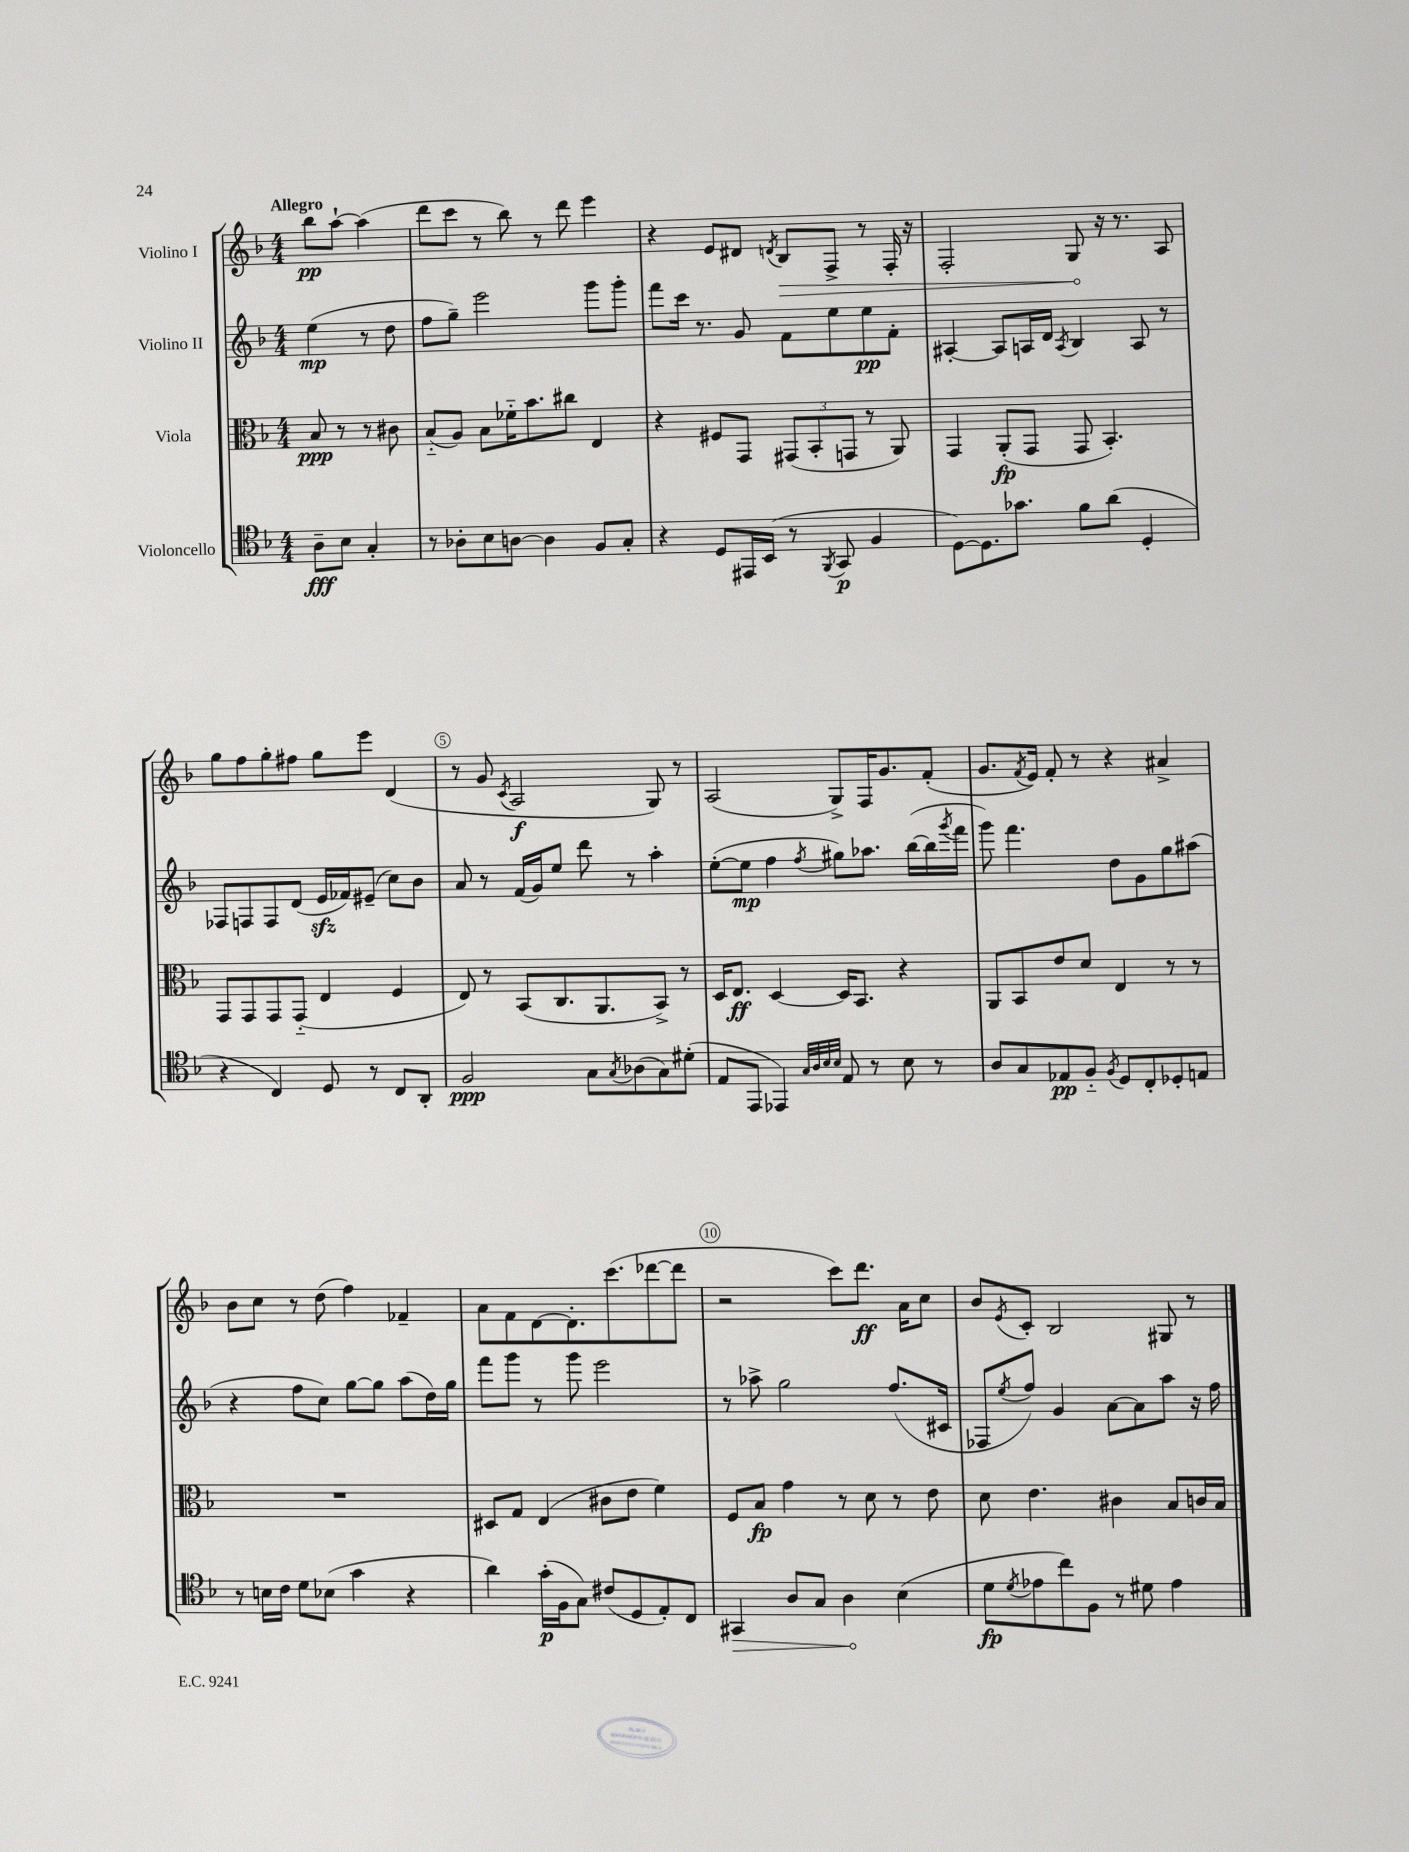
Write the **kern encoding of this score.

**kern	**dynam	**kern	**dynam	**kern	**dynam	**kern	**dynam
*part4	*part4	*part3	*part3	*part2	*part2	*part1	*part1
*staff4	*staff4	*staff3	*staff3	*staff2	*staff2	*staff1	*staff1
*I"Violoncello	*	*I"Viola	*	*I"Violino II	*	*I"Violino I	*
*clefC4	*	*clefC3	*	*clefG2	*	*clefG2	*
*k[b-]	*	*k[b-]	*	*k[b-]	*	*k[b-]	*
*M4/4	*	*M4/4	*	*M4/4	*	*M4/4	*
=	=	=	=	=	=	=	=
!	!	!	!	!	!	!LO:TX:a:B:t=Allegro	!
8A~\L	fff	8B-/	ppp	(4ee\	mp	8bb-\L	pp
8B-\J	.	8r	.	.	.	[8aa`\J	.
4G'/	.	8r	.	8r	.	(4aa\]	.
.	.	8c#X\	.	8dd\	.	.	.
=1	=1	=1	=1	=1	=1	=1	=1
8r	.	(8B-/L	.	8ff\L	.	8ddd\L	.
8A-X'\L	.	8A/J)	.	8gg~\J)	.	8ccc\J	.
8B-\	.	8B-\L	.	2eee\	.	8r	.
[8An\J	.	16f-X\K	.	.	.	8bb-\)	.
.	.	8.b-\	.	.	.	.	.
4A\]	.	.	.	.	.	8r	.
.	.	8cc#X\J	.	.	.	8ddd\	.
8F/L	.	4E/	.	8ggg\L	.	4eee\	.
8G'/J	.	.	.	8ggg'\J	.	.	.
=2	=2	=2	=2	=2	=2	=2	=2
4r	.	4r	.	8fff\L	.	4r	.
.	.	.	.	16ccc\Jk	.	.	.
.	.	.	.	8.r	.	.	.
8D/L	.	8F#X/L	.	.	.	8e/L	.
16EE#X/L	.	8GG/J	.	8g/	.	8d#X/J	.
(16BB-/JJ	.	.	.	.	.	.	.
.	.	.	.	.	.	8qdn/	.
!	!	!	!	!	!	!	!LO:HP:b
8r	.	(12GG#X/L	.	8f\L	.	8B-/L	>
.	.	12BB-'/	.	.	.	.	.
8qFF/	.	.	.	.	.	.	.
8GG/	p	.	.	8ee\	.	8F^/J	.
.	.	12GGn/J	.	.	.	.	.
4F/	.	8r	.	8ee\	pp	8r	.
.	.	8AA/)	.	8f'\J	.	16F'/	.
.	.	.	.	.	.	16r	.
=3	=3	=3	=3	=3	=3	=3	=3
[8D\L)	.	4GG/	.	[4A#X'/	.	2F'/	.
8.D\]	.	.	.	.	.	.	.
.	.	(8AA'/L	fp	8A#/L]	.	.	.
8.g-X\J	.	.	.	.	.	.	.
.	.	8GG/J	.	16An/L	.	.	.
.	.	.	.	16d/JJ	.	.	.
.	.	.	.	8qA/	.	.	.
8f\L	.	8GG/	.	4B-/	.	8G/	.
(8a\J	.	4.BB-'/)	.	.	.	16r	]
.	.	.	.	.	.	8.r	.
4D'/	.	.	.	8A/	.	.	.
.	.	.	.	8r	.	8A/	.
!!LO:LB:g=z
=4	=4	=4	=4	=4	=4	=4	=4
4r	.	8GG/L	.	8F-X/L	.	8gg\L	.
.	.	8GG/	.	8Fn/	.	8ff\	.
4C/)	.	8GG/	.	8F/	.	8gg'\	.
.	.	(8GG/J	.	(8d/J	.	8ff#X\J	.
8D/	.	4E/	.	16ezz/LL	.	8gg\L	.
.	.	.	.	16f-X/J)	.	.	.
8r	.	.	.	(8e#X~/J	.	8eee\J	.
8C/L	.	4F/	.	8cc\L)	.	(4d/	.
8AA'/J	.	.	.	8b-\J	.	.	.
=5	=5	=5	=5	=5	=5	=5	=5
2F/	ppp	8E/)	.	8a/	.	8r	.
.	.	8r	.	8r	.	8g/	.
.	.	.	.	.	.	8qc/	.
.	.	(8BB-/L	.	(16f/LL	.	2A/	f
.	.	.	.	16g/J)	.	.	.
.	.	8.C/	.	8ee/J	.	.	.
8G\L	.	.	.	8ddd\	.	.	.
.	.	8.AA/	.	.	.	.	.
8qG/	.	.	.	.	.	.	.
(8A-X\	.	.	.	8r	.	.	.
8G\)	.	8BB-^/J)	.	4aa'\	.	8G/)	.
(8d#X'\J	.	8r	.	.	.	8r	.
=6	=6	=6	=6	=6	=6	=6	=6
8E/L	.	16D/KL	.	([8ee'\L	.	(2A/	.
.	.	8.E/J	ff	.	.	.	.
8EE/J	.	.	.	8ee\J]	mp	.	.
4EE-X/)	.	[4D/	.	4ff\	.	.	.
32qqG/LLL	.	.	.	.	.	.	.
32qqA/	.	.	.	.	.	.	.
32qqB-/	.	.	.	.	.	.	.
32qqB-/JJJ	.	.	.	8qff/	.	.	.
8E/	.	16D/KL]	.	8gg#X\L)	.	8G^/L)	.
.	.	8.BB-/J	.	.	.	.	.
8r	.	.	.	8.aa-X\J	.	16F/K	.
.	.	.	.	.	.	8.g/	.
8B-\	.	4r	.	.	.	.	.
.	.	.	.	([16bb-\LL	.	.	.
8r	.	.	.	16bb-\]	.	(8f'/J	.
.	.	.	.	8qggg/	.	.	.
.	.	.	.	16fff\JJ	.	.	.
=7	=7	=7	=7	=7	=7	=7	=7
8A/L	.	8AA/L	.	8ggg\)	.	8.g/L	.
8G/	.	8BB-/	.	4.fff\	.	.	.
.	.	.	.	.	.	8qf/	.
.	.	.	.	.	.	16e/Jk)	.
8E-X/	pp	8e/	.	.	.	8f'/	.
8F/J	.	8d/J	.	.	.	8r	.
8qF/	.	.	.	.	.	.	.
8D/L	.	4E/	.	8dd\L	.	4r	.
8C'/	.	.	.	8g\	.	.	.
8D-X'/	.	8r	.	8gg\	.	4a#X^/	.
8En/J	.	8r	.	(8aa#X\J	.	.	.
!!LO:LB:g=z
=8	=8	=8	=8	=8	=8	=8	=8
8r	.	1r	.	4r	.	8b-\L	.
16Bn\LL	.	.	.	.	.	8cc\J	.
16c\JJ	.	.	.	.	.	.	.
8d\L	.	.	.	8ff\L	.	8r	.
(8B-X\J	.	.	.	8cc\J)	.	(8dd\	.
4g\	.	.	.	[8gg\L	.	4ff\)	.
.	.	.	.	8gg\J]	.	.	.
4r	.	.	.	(8aa\L	.	4f-X~/	.
.	.	.	.	16dd\L)	.	.	.
.	.	.	.	16gg\JJ	.	.	.
=9	=9	=9	=9	=9	=9	=9	=9
4a\)	.	8D#X/L	.	8fff\L	.	8a\L	.
.	.	8G/J	.	8ggg\J	.	8f\	.
(16g'\LL	p	(4E/	.	8r	.	[8d\	.
16F\J	.	.	.	.	.	.	.
8G\J)	.	.	.	8ggg\	.	8.d'\]	.
(8c#X/L	.	8c#X\L	.	2eee\	.	.	.
.	.	.	.	.	.	(8.ccc\	.
8D/	.	8e\J	.	.	.	.	.
8E'/)	.	4f\)	.	.	.	[8ddd-X\	.
8C/J	.	.	.	.	.	8ddd-\J]	.
=10	=10	=10	=10	=10	=10	=10	=10
!	!LO:HP:b	!	!	!	!	!	!
4GG#X/	>	8F/L	.	8r	.	2r	.
.	.	8B-/J	fp	8aa-X^\	.	.	.
8A/L	.	4g\	.	2gg\	.	.	.
8G/J	.	.	.	.	.	.	.
4A\	.	8r	.	.	.	8ccc\L)	.
.	.	8d\	.	.	.	8.ddd\J	ff
(4B-\	]	8r	.	(8.ff/L	.	.	.
.	.	.	.	.	.	16a\KL	.
.	.	8e\	.	.	.	8cc\J	.
.	.	.	.	16c#X/Jk	.	.	.
=11	=11	=11	=11	=11	=11	=11	=11
8d\L	fp	8d\	.	8F-X/L	.	8b-/L	.
8qd/	.	.	.	8qee/	.	8qe/	.
8e-X\	.	4.e\	.	8ff/J)	.	8c'/J	.
8cc\)	.	.	.	4g/	.	2B-/	.
8F\J	.	.	.	.	.	.	.
8r	.	4c#X\	.	[8a\L	.	.	.
8d#X\	.	.	.	8a\]	.	.	.
4e-\	.	8B-/L	.	8aa\J	.	8G#X/	.
.	.	16cn/L	.	16r	.	8r	.
.	.	16B-/JJ	.	16ff\	.	.	.
==	==	==	==	==	==	==	==
*-	*-	*-	*-	*-	*-	*-	*-
